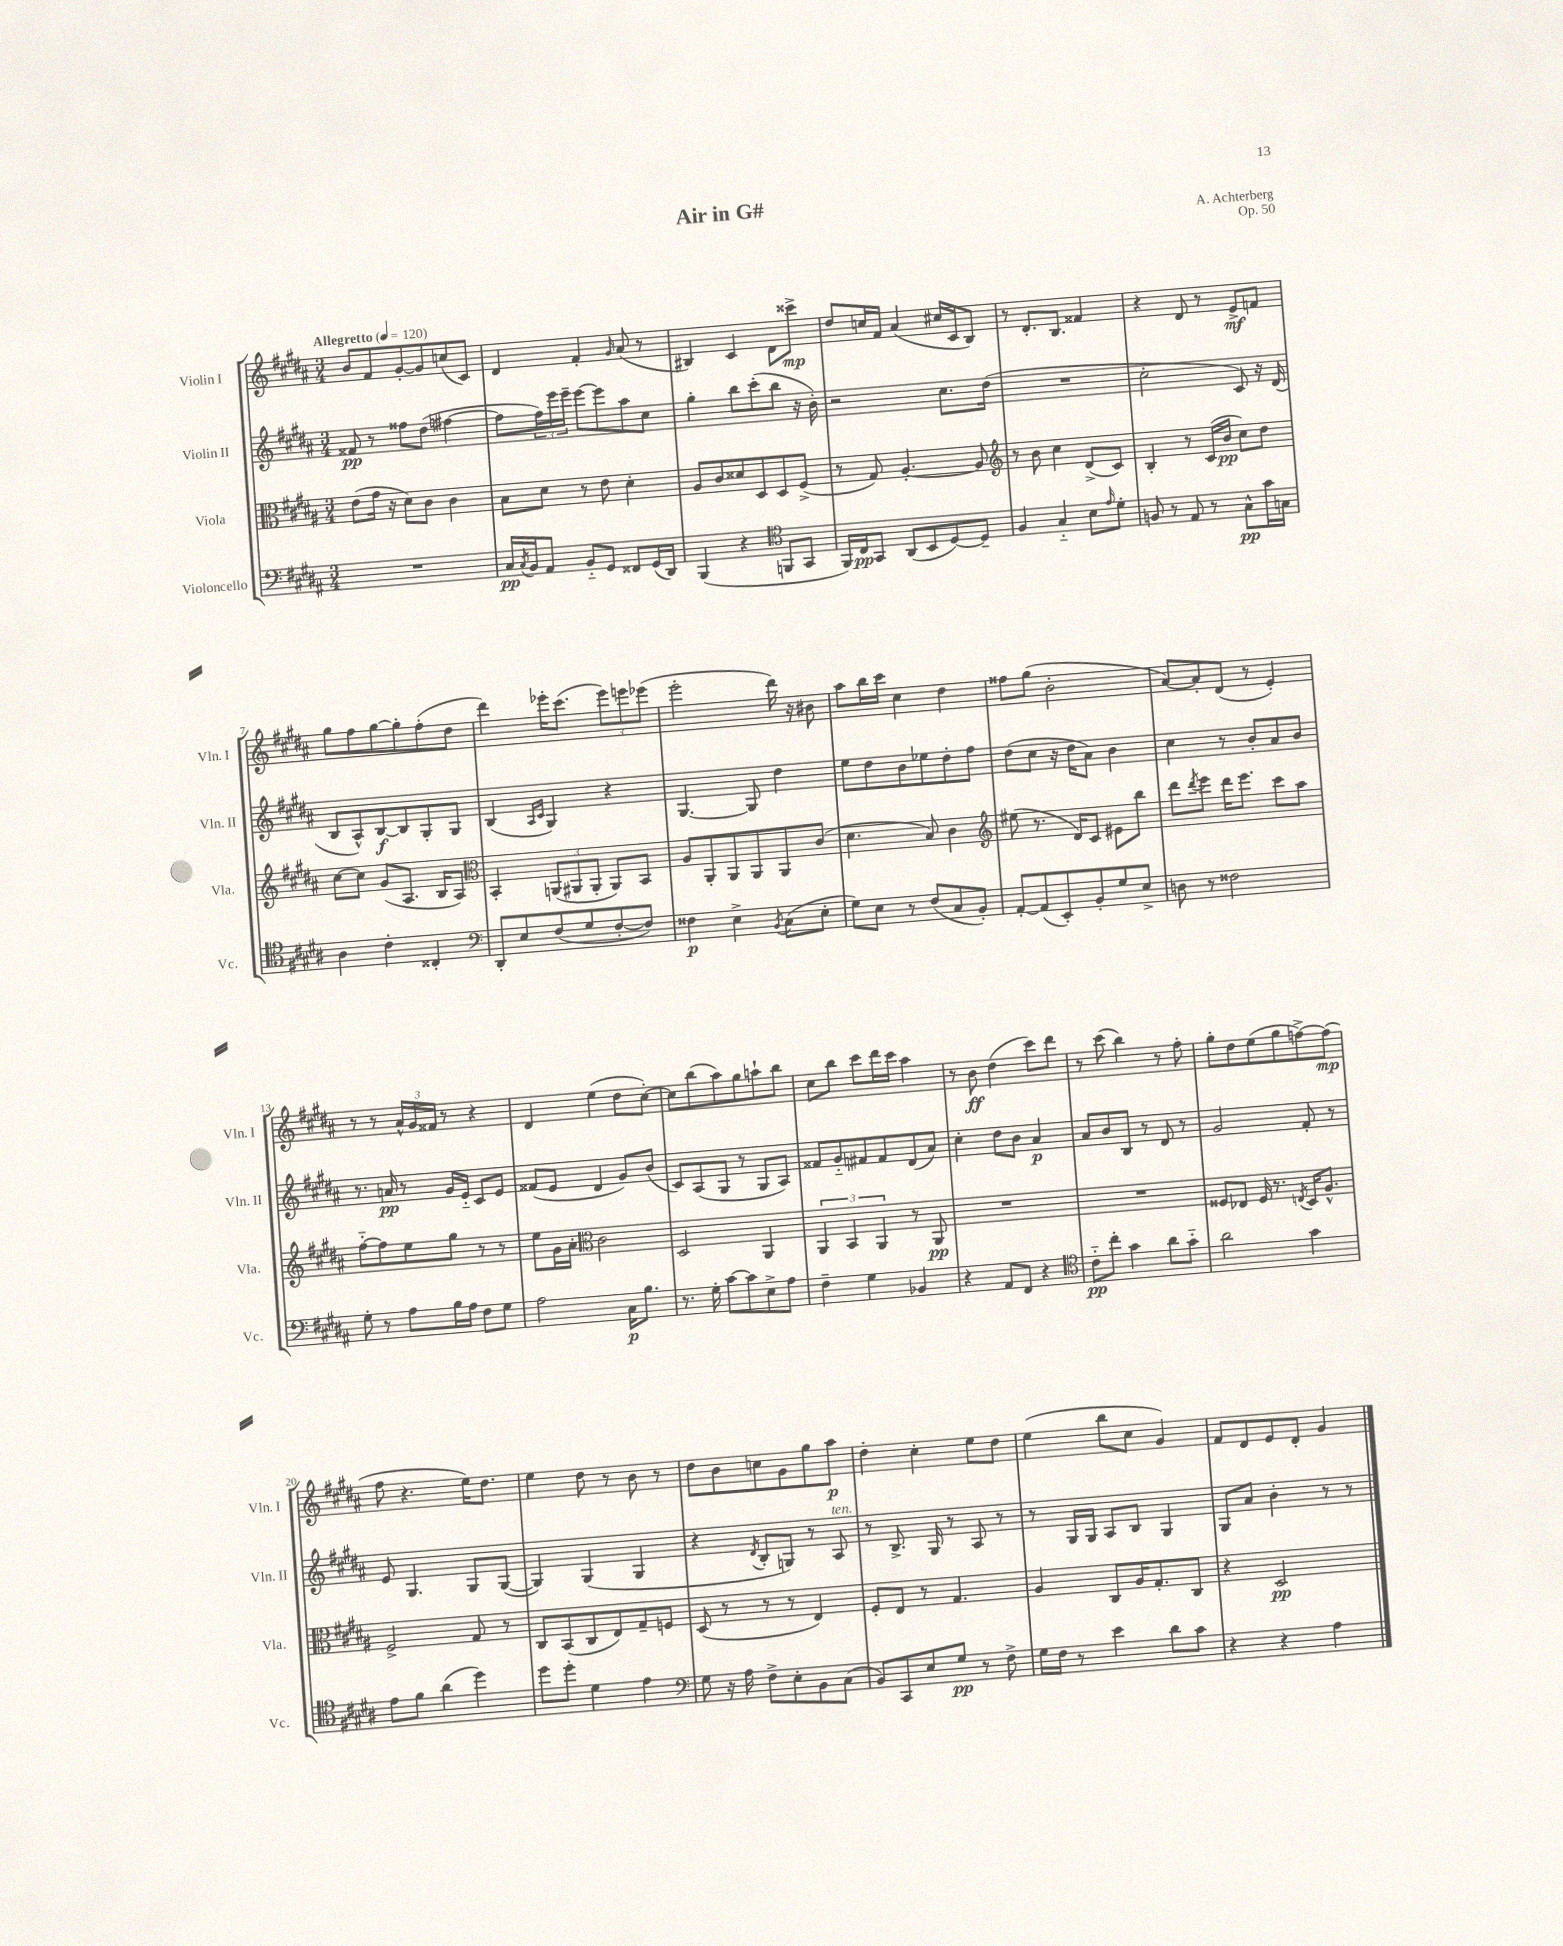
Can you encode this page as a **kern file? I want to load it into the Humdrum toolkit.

**kern	**dynam	**kern	**dynam	**kern	**dynam	**kern	**dynam
*part4	*part4	*part3	*part3	*part2	*part2	*part1	*part1
*staff4	*staff4	*staff3	*staff3	*staff2	*staff2	*staff1	*staff1
*I"Violoncello	*	*I"Viola	*	*I"Violin II	*	*I"Violin I	*
*I'Vc.	*	*I'Vla.	*	*I'Vln. II	*	*I'Vln. I	*
*clefF4	*	*clefC3	*	*clefG2	*	*clefG2	*
*k[f#c#g#d#a#]	*	*k[f#c#g#d#a#]	*	*k[f#c#g#d#a#]	*	*k[f#c#g#d#a#]	*
*M3/4	*	*M3/4	*	*M3/4	*	*M3/4	*
*MM120	*	*MM120	*	*MM120	*	*MM120	*
=1	=1	=1	=1	=1	=1	=1	=1
!	!	!	!	!	!	!LO:TX:a:B:t=Allegretto	!
2.r	.	(8e\L	.	8f##X/	pp	8b/L	.
.	.	16g#\Jk	.	8r	.	8f#/	.
.	.	16r	.	.	.	.	.
.	.	8d#\L)	.	8ff##X\L	.	[8g#'/	.
.	.	8c#\J	.	(8dd#\J	.	8g#/]	.
.	.	4c#\	.	[4ff#X\	.	(8ccn/	.
.	.	.	.	.	.	8c#/J)	.
=2	=2	=2	=2	=2	=2	=2	=2
16C#/LL	pp	8B\L	.	8ff#\L]	.	4d#/	.
8qC#/	.	.	.	.	.	.	.
16BB/J	.	.	.	.	.	.	.
8AA#/J	.	8d#\J	.	24ff#\L)	.	.	.
.	.	.	.	24eee\	.	.	.
.	.	.	.	24eee~\JJ	.	.	.
8BB/L	.	8r	.	[8eee\L	.	4f#'/	.
8GG#/J	.	8e\	.	8eee\]	.	.	.
.	.	.	.	.	.	16qqg#/	.
8FF##X/L	.	4d#'\	.	8aa#\	.	(8a#/	.
(16GG#/L	.	.	.	8cc#\J	.	8r	.
16DD#/JJ)	.	.	.	.	.	.	.
=3	=3	=3	=3	=3	=3	=3	=3
(4BBB/	.	8A#/L	.	4gg#'\	.	4B#X/)	.
.	.	8c#/	.	.	.	.	.
4r	.	8d##X/	.	8bb\L	.	4c#/	.
.	.	8D#/	.	(8ccc#'\	.	.	.
*clefC4	*	*	*	*	*	*	*
8FFn/L	.	8D#/	.	8bb\J	.	8d#\L	.
8GG#/J	.	(8F#^/J	.	16r	.	8ccc##X^\J	mp
.	.	.	.	16b'\)	.	.	.
=4	=4	=4	=4	=4	=4	=4	=4
16FF#/LL)	.	8r	.	2r	.	8dd#/L	.
16C#/J	pp	.	.	.	.	.	.
8GG#/J	.	8G#/)	.	.	.	16ccn/L	.
.	.	.	.	.	.	16f#/JJ	.
(8AA#/L	.	[4.A#'/	.	.	.	(4a#/	.
8BB/	.	.	.	.	.	.	.
[8D#/)	.	.	.	8.cc#\L	.	16cc#X/LL	.
.	.	.	.	.	.	16c#/J	.
8D#~/J]	.	8A#/]	.	.	.	8B/J)	.
.	.	.	.	(16dd#\Jk	.	.	.
=5	=5	=5	=5	=5	=5	=5	=5
*	*	*clefG2	*	*	*	*	*
4F#/	.	8r	.	2.r	.	8r	.
.	.	8b\	.	.	.	8.d#'/L	.
4G#/	.	4cc#\	.	.	.	.	.
.	.	.	.	.	.	8.B/J	.
8B\L	.	(8d#^/L	.	.	.	4f##X/	.
16qqe/	.	.	.	.	.	.	.
8d#'\J	.	8c#/J)	.	.	.	.	.
=6	=6	=6	=6	=6	=6	=6	=6
8Fn/	.	4B'/	.	2cc#'\	.	4r	.
8r	.	.	.	.	.	.	.
8E/	.	8r	.	.	.	8d#/	.
8r	.	(16c#/LL	.	.	.	8r	.
.	.	16b/JJ	pp	.	.	.	.
8G#^^\L	pp	8cc#\L)	.	8c#/)	.	8e^/L	mf
16g#\L	.	8dd#\J	.	16r	.	8fn/J	.
16Gn\JJ	.	.	.	(16d#/	.	.	.
!!LO:LB:g=z
=7	=7	=7	=7	=7	=7	=7	=7
4A#\	.	[8cc#\L	.	8B/L	.	8gg#\L	.
.	.	8cc#\J]	.	8A#^^/)	.	8ff#\	.
4c#'\	.	(8g#/L	.	[8B/	f	[8gg#\	.
.	.	8.A#/J	.	8B/]	.	8gg#'\]	.
4C##X'/	.	.	.	8G#'/	.	(8ff#'\	.
.	.	16B/KL	.	.	.	.	.
.	.	8A#/J)	.	8G#/J	.	8dd#\J	.
=8	=8	=8	=8	=8	=8	=8	=8
*clefF4	*	*clefC3	*	*	*	*	*
8DD#'/L	.	4BB'/	.	(4B/	.	4ddd#\)	.
8E/	.	.	.	.	.	.	.
.	.	.	.	16qqA#/LL	.	.	.
.	.	.	.	16qqc#/JJ	.	.	.
(8F#/	.	(12AAn/L	.	4G#/)	.	16eee-X'\KL	.
.	.	.	.	.	.	(8.ccc#\J	.
.	.	12AA#X/	.	.	.	.	.
8G#/	.	.	.	.	.	.	.
.	.	12AA#'/J	.	.	.	.	.
[8F#'/	.	8AA#/L)	.	4r	.	12eee-\L)	.
.	.	.	.	.	.	12eeen\	.
8F#/J])	.	8BB/J	.	.	.	.	.
.	.	.	.	.	.	(12eee-X\J	.
=9	=9	=9	=9	=9	=9	=9	=9
4F##X\	p	8A#/L	.	[4.G#/	.	2eee'\	.
.	.	8AA#'/	.	.	.	.	.
4E^\	.	8AA#/	.	.	.	.	.
.	.	8AA#/	.	8G#/]	.	.	.
8qBB/	.	.	.	.	.	.	.
(8C#\L	.	8AA#/	.	4dd#\	.	16ddd#\)	.
.	.	.	.	.	.	16r	.
8E'\J	.	(8c#/J	.	.	.	8b#X\	.
=10	=10	=10	=10	=10	=10	=10	=10
8G#\L)	.	4.d#\	.	8ee\L	.	8aa#\L	.
8E\J	.	.	.	8dd#\	.	16bb\L	.
.	.	.	.	.	.	16ccc#\JJ	.
8r	.	.	.	8b\	.	4cc#\	.
(8F#/L	.	8B/)	.	8ee-X\	.	.	.
8C#/	.	4c#\	.	8dd#'\	.	4dd#\	.
8BB'/J)	.	.	.	8ff#\J	.	.	.
=11	=11	=11	=11	=11	=11	=11	=11
*	*	*clefG2	*	*	*	*	*
[8AA#'/L	.	(8ee#X\	.	(8dd#\L	.	8ff##X\L	.
(8AA#/]	.	8.r	.	8cc#\J	.	(8gg#\J	.
8EE'/)	.	.	.	16r	.	2b'\	.
.	.	16d#/KL)	.	16dd#\KL	.	.	.
8BB'/	.	8c#/J	.	8a#\J)	.	.	.
8G#/	.	8e#X\L	.	4b\	.	.	.
8E^/J	.	8bb\J	.	.	.	.	.
=12	=12	=12	=12	=12	=12	=12	=12
8Dn\	.	8ddd#\L	.	4cc#\	.	[8a#/L)	.
.	.	8qddd#/	.	.	.	.	.
8r	.	8eee\J	.	.	.	8a#'/]	.
2F##X\	.	16ddd#\KL	.	8r	.	(8d#/J	.
.	.	8.eee\J	.	.	.	.	.
.	.	.	.	8b'/L	.	8r	.
.	.	8ccc#\L	.	8a#/	.	4e'/)	.
.	.	8aa#\J	.	8b/J	.	.	.
!!LO:LB:g=z
=13	=13	=13	=13	=13	=13	=13	=13
8G#'\	.	[8ff#\L	.	8.r	.	8r	.
8r	.	8ff#\]	.	.	.	8r	.
.	.	.	.	16an/	pp	.	.
8A#\L	.	8ee\	.	8r	.	24a#^^/LL	.
.	.	.	.	.	.	24g#/	.
.	.	.	.	.	.	24f##X/JJ	.
16B\L	.	8gg#\J	.	16g#/LL	.	8r	.
16A#\JJ	.	.	.	16e/JJ	.	.	.
8F#\L	.	8r	.	8c#/L	.	4r	.
8G#\J	.	8r	.	8e/J	.	.	.
=14	=14	=14	=14	=14	=14	=14	=14
2A#\	.	8ee\L	.	(8f##X/L	.	4d#/	.
.	.	16g#\L	.	8e/J	.	.	.
.	.	16a#'\JJ	.	.	.	.	.
*	*	*clefC3	*	*	*	*	*
.	.	2c#\	.	4d#/	.	(4ee\	.
16C#\KL	p	.	.	8g#/L)	.	8dd#\L	.
8.B\J	.	.	.	.	.	.	.
.	.	.	.	(8b/J	.	[8cc#'\J)	.
=15	=15	=15	=15	=15	=15	=15	=15
8.r	.	2D#/	.	8c#/L)	.	8cc#\L]	.
.	.	.	.	(8A#/	.	(8bb\	.
16G#'\	.	.	.	.	.	.	.
[8c#\L	.	.	.	8G#/J	.	8aa#\)	.
8c#\]	.	.	.	8r	.	8gg#\	.
8E^\	.	4AA#/	.	8G#/L	.	8aan`\	.
8A#\J	.	.	.	8A#/J)	.	8bb\J	.
=16	=16	=16	=16	=16	=16	=16	=16
4F#~\	.	6AA#/	.	8f##X/L	.	8cc#\L	.
.	.	.	.	8g#/	.	8bb\J	.
.	.	6BB/	.	.	.	.	.
4G#\	.	.	.	8f#X/	.	8ccc#\L	.
.	.	6AA#/	.	.	.	.	.
.	.	.	.	8f#/	.	16ddd#\L	.
.	.	.	.	.	.	16ccc#\JJ	.
4BB-X/	.	8r	.	(8d#/	.	4aa#\	.
.	.	8AA#/	pp	8a#/J)	.	.	.
=17	=17	=17	=17	=17	=17	=17	=17
4r	.	2.r	.	4cc#'\	.	8r	.
.	.	.	.	.	.	8b\	ff
8AA#/L	.	.	.	8dd#\L	.	(4dd#\	.
8FF#/J	.	.	.	8b\J	.	.	.
4r	.	.	.	4a#/	p	8ccc#\L)	.
.	.	.	.	.	.	8ddd#\J	.
=18	=18	=18	=18	=18	=18	=18	=18
*clefC4	*	*	*	*	*	*	*
8c#\L	pp	2.r	.	8a#/L	.	8r	.
8cc#'\J	.	.	.	8b/	.	(8ccc#\	.
4g#\	.	.	.	8B/J	.	4bb\)	.
.	.	.	.	8r	.	.	.
8a#\L	.	.	.	8d#/	.	8r	.
8g#\J	.	.	.	8r	.	8ff#'\	.
=19	=19	=19	=19	=19	=19	=19	=19
2a#\	.	8F##X/L	.	2g#/	.	8gg#'\L	.
.	.	8E-X/J	.	.	.	8dd#\	.
.	.	16F##/	.	.	.	(8ee\	.
.	.	8.r	.	.	.	.	.
.	.	.	.	.	.	8gg#\	.
.	.	8qEn/	.	.	.	.	.
4g#\	.	16D#/KL	.	8f#'/	.	[8ffn^\)	.
.	.	8.A#^^/J	.	.	.	.	.
.	.	.	.	8r	.	(8ff\J]	mp
!!LO:LB:g=z
=20	=20	=20	=20	=20	=20	=20	=20
8e\L	.	2F#^/	.	8e/	.	8ff#\	.
8f#\J	.	.	.	4.G#/	.	4.r	.
(4a#\	.	.	.	.	.	.	.
4dd#\)	.	8G#/	.	8G#/L	.	16ee\KL)	.
.	.	.	.	.	.	8.dd#\J	.
.	.	8r	.	([8G#/J	.	.	.
=21	=21	=21	=21	=21	=21	=21	=21
8dd#\L	.	8C#/L	.	4G#/])	.	4ee\	.
8dd#'\J	.	(8BB/	.	.	.	.	.
4d#\	.	8C#/	.	(4G#/	.	8dd#\	.
.	.	8E/)	.	.	.	8r	.
4e\	.	8G#~/	.	4G#/	.	8b\	.
.	.	8Fn/J	.	.	.	8r	.
=22	=22	=22	=22	=22	=22	=22	=22
*clefF4	*	*	*	*	*	*	*
8G#\	.	(8D#/	.	4r	.	8dd#\L	.
16r	.	8r	.	.	.	8b\	.
16A#\	.	.	.	.	.	.	.
.	.	.	.	8qd#/	.	.	.
8F#^\L	.	8r	.	8B'/L	.	8ccn\	.
8E'\	.	8r	.	8Gn/J)	.	8g#\	.
8BB\	.	4E/)	.	8r	.	8gg#\	.
!	!	!	!	!LO:TX:a:i:t=ten.	!	!	!
(8C#\J	.	.	.	8A#/	.	8aa#\J	p
=23	=23	=23	=23	=23	=23	=23	=23
8BB/L)	.	8F#'/L	.	8r	.	4dd#'\	.
8CC#/	.	8E/J	.	8.B^/	.	.	.
8E/	.	8r	.	.	.	4cc#'\	.
.	.	.	.	16G#/	.	.	.
8G#/J	pp	4.G#/	.	8r	.	.	.
8r	.	.	.	8A#/	.	8ee\L	.
8F#^\	.	.	.	8r	.	8dd#\J	.
=24	=24	=24	=24	=24	=24	=24	=24
16G#\LL	.	4A#/	.	8r	.	(4ee\	.
16F#\JJ	.	.	.	.	.	.	.
8r	.	.	.	16G#/LL	.	.	.
.	.	.	.	16G#/JJ	.	.	.
4e\	.	8C#/L	.	8A#/L	.	8bb\L	.
.	.	16A#/K	.	8B/J	.	8cc#\J	.
.	.	8.G#'/	.	.	.	.	.
8d#\L	.	.	.	4G#/	.	4g#/)	.
8c#\J	.	8C#/J	.	.	.	.	.
=25	=25	=25	=25	=25	=25	=25	=25
4r	.	4r	.	8G#/L	.	8f#/L	.
.	.	.	.	8a#/J	.	8d#/	.
4r	.	2D#/	pp	4b'\	.	8e/	.
.	.	.	.	.	.	8d#'/J	.
4A#\	.	.	.	8r	.	4g#/	.
.	.	.	.	8r	.	.	.
==	==	==	==	==	==	==	==
*-	*-	*-	*-	*-	*-	*-	*-
